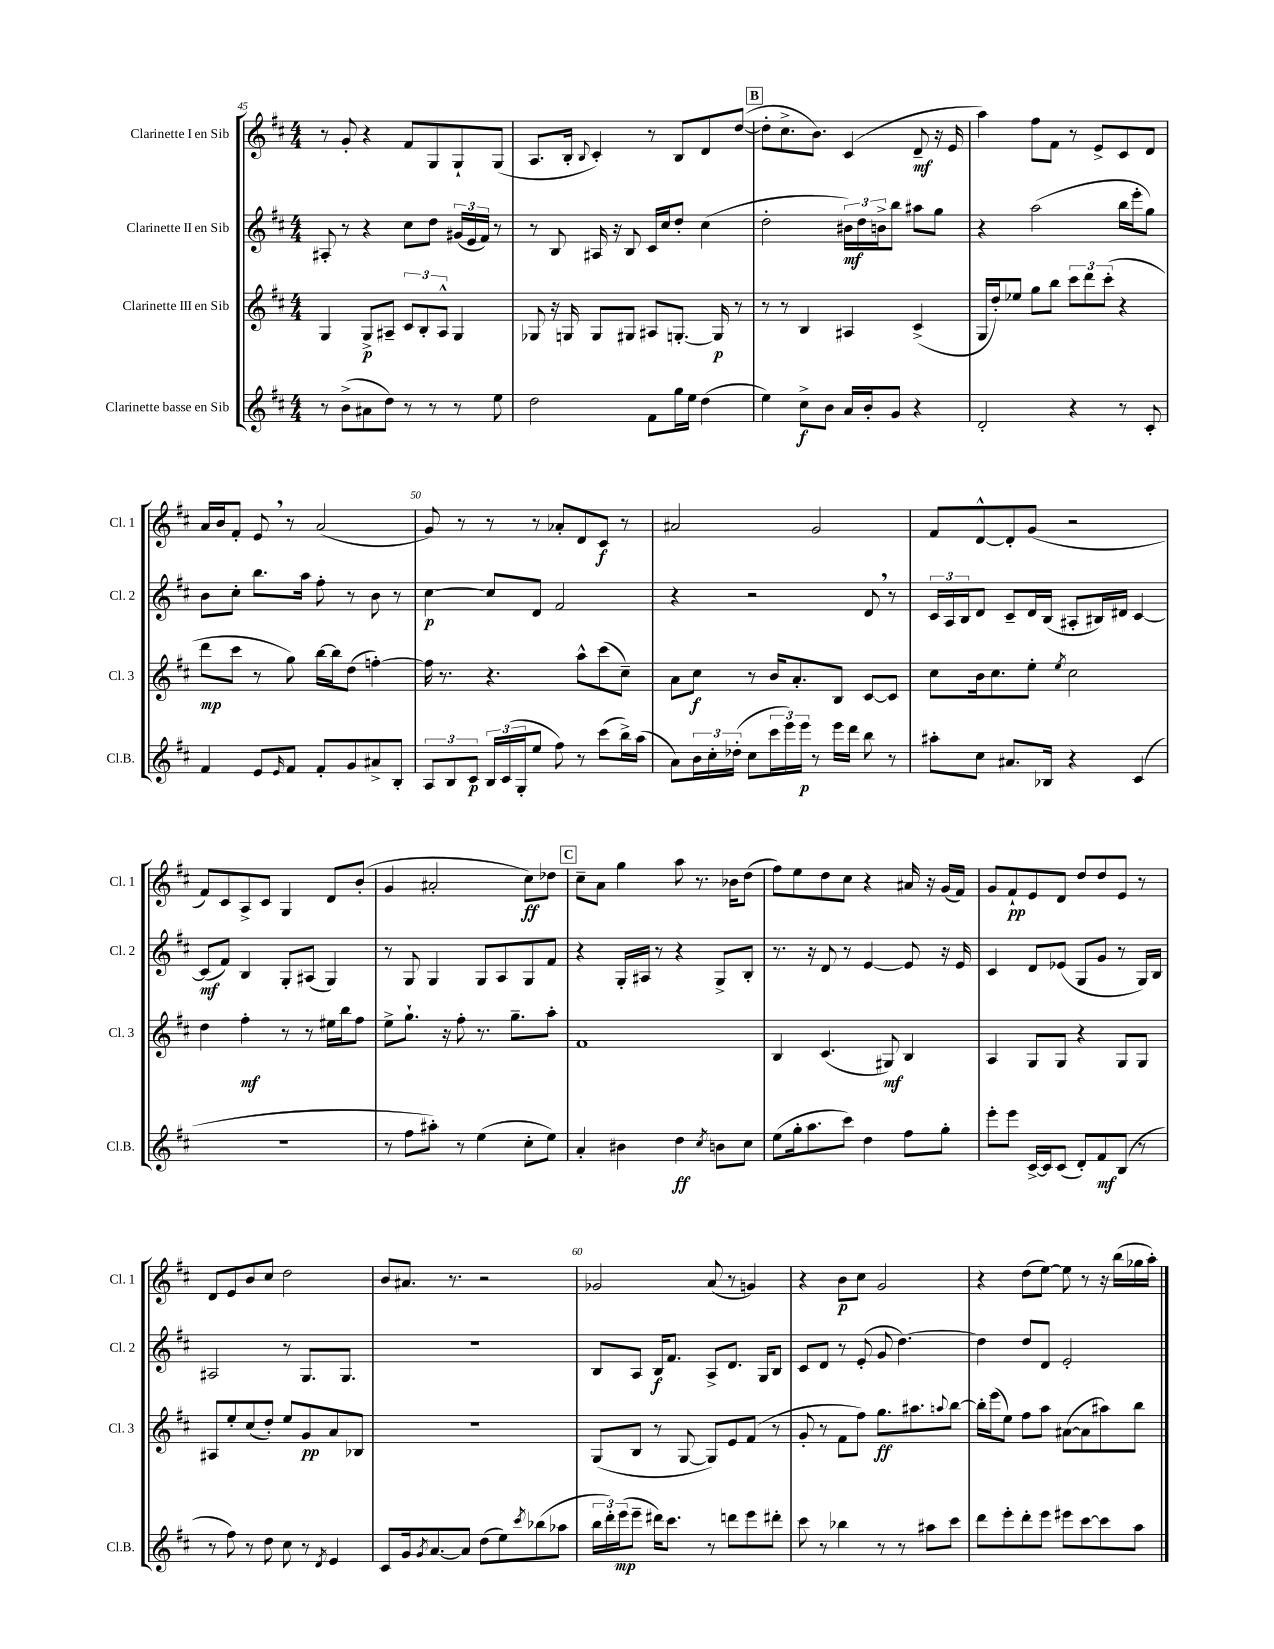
<<
\new StaffGroup <<
\new Staff = "s0" \with { instrumentName = "Clarinette I en Sib" shortInstrumentName = "Cl. 1" } {
    \clef treble \key d \major \numericTimeSignature \time 4/4
    r8 g'8-. r4 fis'8 g8 g8-! g8( |
    a8. b16-. \appoggiatura { b8 } cis'4-.) r8 b8 d'8 d''8~( |
    \mark \markup { \box "B" } d''8-. cis''8.-> b'8.) cis'4( d'8--\mf r16 e'16 |
    a''4) fis''8 fis'8 r8 e'8-> cis'8 d'8 |
    a'16 b'16 fis'8-. e'8 \breathe r8 a'2( |
    g'8) r8 r8 r8 aes'8-. d'8 cis'8\f r8 |
    ais'2 g'2 |
    fis'8 d'8~-^ d'8-. g'8( r2 |
    fis'8) cis'8 a8-> cis'8 g4 d'8 b'8-.( |
    g'4 ais'2-. cis''8\ff) des''8 |
    \mark \markup { \box "C" } cis''8-- a'8 g''4 a''8 r8. bes'16 d''8( |
    fis''8) e''8 d''8 cis''8 r4 ais'16 r16 g'16( fis'16) |
    g'8 fis'8-!\pp e'8 d'8 d''8 d''8 e'8 r8 |
    d'8 e'8 b'8 cis''8 d''2 |
    b'8 ais'8. r8. r2 |
    ges'2 a'8( r8 g'4) |
    r4 b'8\p cis''8 g'2 |
    r4 d''8( e''8~) e''8 r8 r16 b''16( ges''16 a''16-.) \bar "|." |
}
\new Staff = "s1" \with { instrumentName = "Clarinette II en Sib" shortInstrumentName = "Cl. 2" } {
    \clef treble \key d \major \numericTimeSignature \time 4/4
    ais8-. r8 r4 cis''8 d''8 \tuplet 3/2 { gis'16( e'16 fis'16) } r8 |
    r8 b8 ais16 r16 b8 cis'16 cis''16 d''8-. cis''4( |
    \mark \markup { \box "B" } d''2-. \tuplet 3/2 { bis'16\mf) d''16 b'16-> } b''8 ais''8 g''8 |
    r4 a''2( b''16 e'''16-. g''8) |
    b'8 cis''8-. b''8. a''16 fis''8-. r8 b'8 r8 |
    cis''4~\p cis''8 d'8 fis'2 |
    r4 r2 d'8 \breathe r8 |
    \tuplet 3/2 { cis'16 a16 b16 } d'8 cis'8-- d'16 b16( ais8-. bis16) dis'16 cis'4~ |
    cis'8\mf( fis'8) b4 g8-. ais8( g4) |
    r8 g8 g4 g8 a8 g8 fis'8 |
    \mark \markup { \box "C" } r4 g16-. ais16 r8 r4 g8-> b8-. |
    r8. r16 d'8 r8 e'4~ e'8 r16 e'16 |
    cis'4 d'8 ees'8( g8 g'8 r8 g16) b16 |
    ais2 r8 g8. g8. |
    R1 |
    b8 a8 b16\f fis'8. a8-> d'8. g16 b8 |
    cis'8 d'8 r8 e'8-.( g'8 d''4.~) |
    d''4 d''8 d'8 e'2-. \bar "|." |
}
\new Staff = "s2" \with { instrumentName = "Clarinette III en Sib" shortInstrumentName = "Cl. 3" } {
    \clef treble \key d \major \numericTimeSignature \time 4/4
    g4 g8->\p ais8-- \tuplet 3/2 { cis'8 b8-. ais8-^ } g4 |
    ges8 r16 g16 g8 gis8 ais8 g8.~-. g16\p r8 |
    \mark \markup { \box "B" } r8 r8 b4 ais4 cis'4->( |
    g16 d''16-.) ees''8 g''8 b''8 \tuplet 3/2 { cis'''8 d'''8 cis'''8-.( } r4 |
    d'''8\mp cis'''8 r8 g''8) b''16~ b''16 d''8( f''4~-.) |
    f''16 r8. r4. a''8-^ cis'''8( cis''8--) |
    a'8 cis''8\f r8 b'16 a'8.-. b8 cis'8~ cis'8 |
    cis''8 b'16 cis''8. e''8-. \acciaccatura { e''8 } cis''2 |
    d''4 fis''4-.\mf r8 r8 eis''16 b''16 fis''8 |
    e''8-> g''8.-! r16 fis''8-. r8. g''8.-- a''8-. |
    \mark \markup { \box "C" } fis'1 |
    b4 cis'4.( gis8\mf) b4 |
    a4 g8 g8 r4 g8 g8 |
    ais8 e''8-. cis''8( d''8-.) e''8 g'8\pp a'8 bes8 |
    R1 |
    g8( b8 r8 g8~ g8) e'8 fis'8( r8 |
    g'8-. r8 fis'8 fis''8) g''8.\ff ais''8. \appoggiatura { a''8 } b''8~ |
    b''16-. e'''16( e''8) fis''8 a''8 ais'8~( ais'8 ais''8) b''8 \bar "|." |
}
\new Staff = "s3" \with { instrumentName = "Clarinette basse en Sib" shortInstrumentName = "Cl.B." } {
    \clef treble \key d \major \numericTimeSignature \time 4/4
    r8 b'8->( ais'8 d''8) r8 r8 r8 e''8 |
    d''2 fis'8 g''16 e''16 d''4( |
    \mark \markup { \box "B" } e''4) cis''8->\f b'8 a'16 b'16-. g'8 r4 |
    d'2-. r4 r8 cis'8-. |
    fis'4 e'8 \grace { e'16 } fis'8 fis'8-. g'8 ais'8-> b8-. |
    \tuplet 3/2 { a8 b8 cis'8\p } \tuplet 3/2 { b16 cis'16( g16-. } e''8 fis''8) r8 cis'''8( b''16->) a''16( |
    a'8) \tuplet 3/2 { b'16 cis''16-. des''16-.( } cis''8 \tuplet 3/2 { cis'''16 e'''16) e'''16\p } r8 e'''16 d'''16 b''8 r8 |
    ais''8-. cis''8 ais'8. bes16 r4 cis'4( |
    R1 |
    r8 fis''8 ais''8-.) r8 e''4( cis''8-. e''8) |
    \mark \markup { \box "C" } a'4-. bis'4 d''4\ff \acciaccatura { cis''8 } b'8 cis''8 |
    e''8( g''16-. a''8. cis'''8) d''4 fis''8 g''8-. |
    e'''8-. e'''8 cis'16~-> cis'16 cis'8( d'8-.) fis'8\mf b8( r8 |
    r8 fis''8) r8 d''8 cis''8 r8 \acciaccatura { d'8 } e'4 |
    cis'8 g'16 \acciaccatura { g'8 } a'8.~ a'8 d''8( e''8) \acciaccatura { cis'''8 } bes''8( aes''8 |
    \tuplet 3/2 { b''16 d'''16-.) e'''16\mp( } e'''8-- dis'''16) cis'''8. r8 d'''8 e'''8 dis'''8-. |
    cis'''8 r8 bes''4 r8 r8 ais''8 cis'''8 |
    d'''8 e'''8-. d'''8-. e'''8 eis'''8 cis'''8~ cis'''8 a''8 \bar "|." |
}
>>
>>
\layout { \context { \Score currentBarNumber = #45 \override BarNumber.break-visibility = ##(#f #t #t) barNumberVisibility = #(every-nth-bar-number-visible 5) } }
